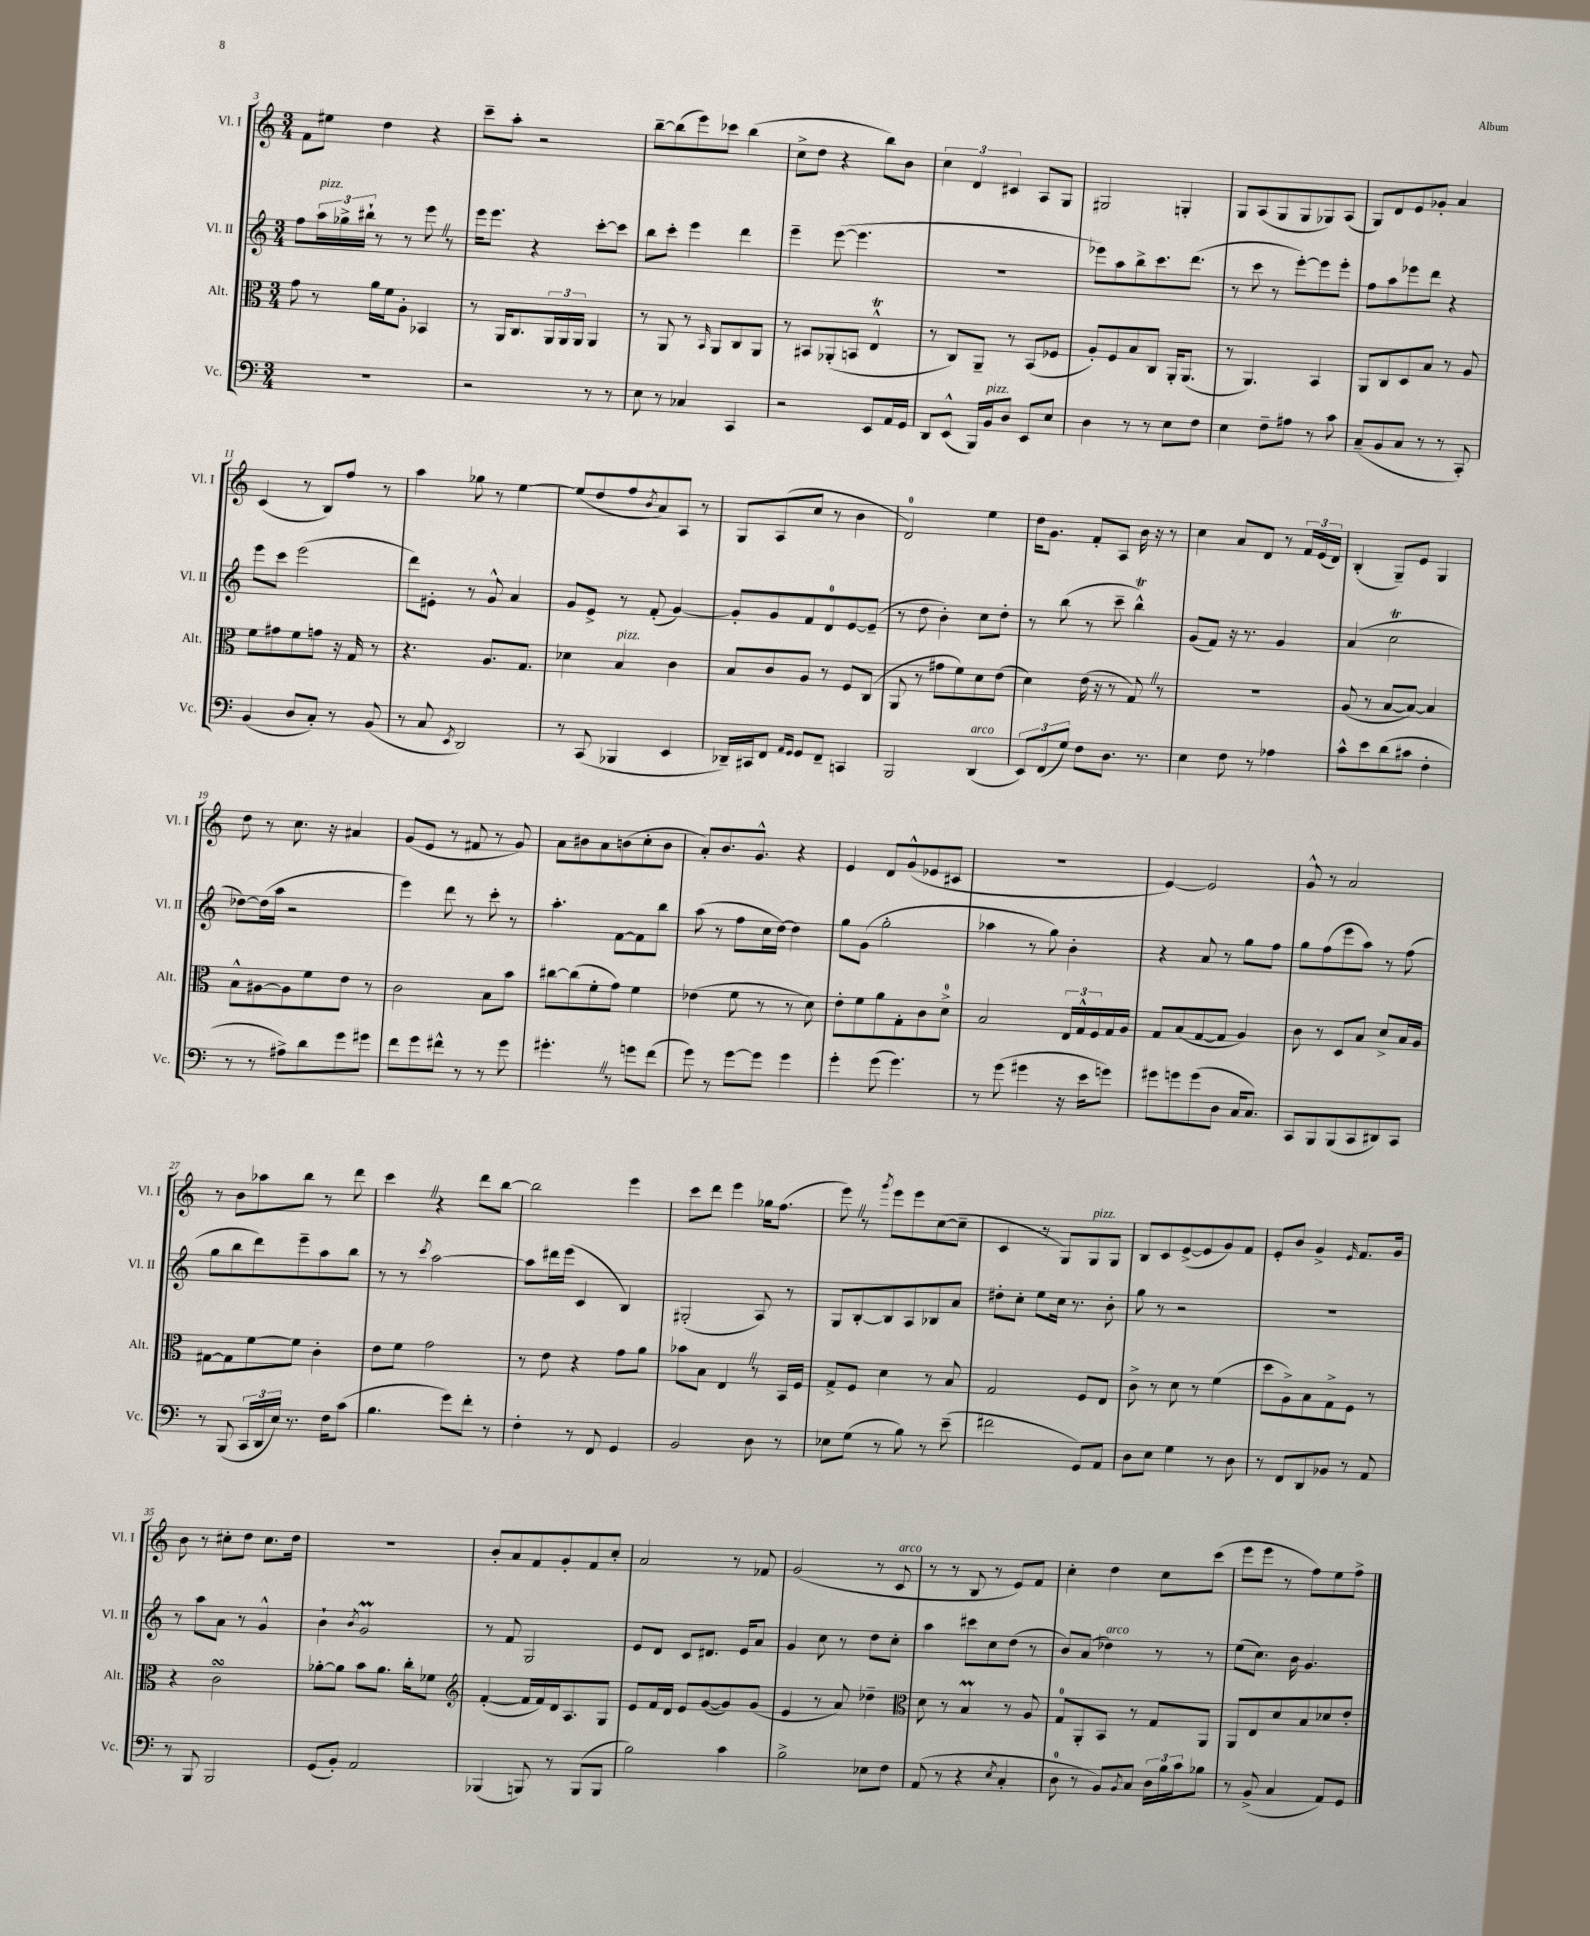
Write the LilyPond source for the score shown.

<<
\new StaffGroup <<
\new Staff = "s0" \with { instrumentName = "Vl. I" shortInstrumentName = "Vl. I" } {
    \clef treble \key c \major \numericTimeSignature \time 3/4
    f'8 eis''8 d''4 r4 |
    c'''8-- a''8-. r2 |
    b''8~-- b''8( e'''8) ces'''8 b''4( |
    c''8-> d''8 r4 b''8) b'8 |
    \tuplet 3/2 { c''4 d'4 cis'4 } a8 g8 |
    gis2 g4-. |
    g8 a8( g8 g8 ges8) a8( |
    g8) d'8 e'8 ges'8-. a'4 |
    c'4( r8 b8) f''8 r8 |
    a''4 ges''8 r8 e''4~ |
    e''8( d''8 f''8 \acciaccatura { b'8 } a'8) a8 r8 |
    g8 a8( c''8 r8 b'4 |
    d'2-0) e''4 |
    d''16 g'8. f'8-. a8 b'16 r16 r8 |
    c''4 a'8 d'8 r8 \tuplet 3/2 { f'16 e'16( d'16) } |
    b4-.( g8--) e'8 g4 |
    d''8 r8 c''8. r16 ais'4 |
    g'8( e'8 r8 fis'8 r8 g'8) |
    a'8 bis'8 a'8 b'8( c''8-. b'8 |
    a'8-.) b'8. g'8.-^ r4 |
    e'4 d'8 g'8-^( ees'8 cis'8 |
    R2. |
    e'4~) e'2 |
    g'8-^ r8 a'2 |
    r8 b'8 aes''8 b''8 r8 d'''8 |
    c'''4 \once \override BreathingSign.text = \markup { \musicglyph "scripts.caesura.straight" } \breathe r4 d'''8 b''8~ |
    b''2 e'''4 |
    c'''8 d'''8 e'''4 ges''16 f''8.( |
    e'''8) \once \override BreathingSign.text = \markup { \musicglyph "scripts.caesura.straight" } \breathe r8 \acciaccatura { g'''8 } e'''8 e'''8 c''8~( c''8-- |
    c'4 r8 g8) g8^\markup { \italic "pizz." } g8 |
    b8 c'8 e'8~->( e'8 g'8) f'8 |
    e'8-. b'8 g'4-> \grace { e'16 } f'8. g'16 |
    b'8 r8 cis''8-. d''8 cis''8. d''16 |
    R2. |
    b'8-. a'8 f'8 g'8-. f'8 c''8-. |
    a'2 r8 fes'8 |
    g'2( r8 c'8^\markup { \italic "arco" } |
    r8 r8 b8 r8 e'8) f'8 |
    c''4-. d''4 c''8 c'''8( |
    e'''8 e'''8 r8 f''8) e''8 f''8-> \bar "|." |
}
\new Staff = "s1" \with { instrumentName = "Vl. II" shortInstrumentName = "Vl. II" } {
    \clef treble \key c \major \numericTimeSignature \time 3/4
    f''8 \tuplet 3/2 { a''16^\markup { \italic "pizz." } ges''16-> bis''16-! } r8 r8 e'''8 \once \override BreathingSign.text = \markup { \musicglyph "scripts.caesura.straight" } \breathe r8 |
    e'''16 e'''8. r4 c'''8~-. c'''8 |
    b''8 c'''8-. e'''4 d'''4 |
    e'''4-- e'''8~( e'''4. |
    R2. |
    ees'''8) a''8 b''8-> c'''8. d'''8.( |
    r8 c'''8 r8 e'''8~-.) e'''8 e'''8-. |
    f''8 a''8 ees'''8 d'''8 r4 |
    e'''8 c'''8 e'''2( |
    d'''8) eis'8-. r8 g'8-^ a'4 |
    g'8 e'8-> r8 f'8-.( g'4~) |
    g'8-. g'8 f'8 d'8-0 e'8~ e'8--( |
    r8 d''8 b'4-.) c''8 d''8-. |
    r8 b''8( r8 c'''8-- b''4-^\trill) |
    g'8( f'8) r16 r8. g'4 |
    a'4( c''2\trill |
    des''8~) des''16( a''16 r2 |
    e'''4) d'''8 r8 c'''8-. r8 |
    a''4.-. f'8~ f'8 b''8 |
    a''8( r8 f''8 c''16 d''16~) d''4 |
    g''8 g'8( g''2-. |
    aes''4 r8 g''8) b'4-. |
    r4 a'8 r8 g''8 f''8 |
    g''8 f''8( e'''8 a''8) r8 f''8( |
    g''8 b''8 d'''8) e'''8-- a''8 b''8 |
    r8 r8 \acciaccatura { c'''8 } a''2~ |
    a''8 dis'''16 e'''16( c'4 b4) |
    gis2-.( a8) r8 |
    g8 b8~-. b8 a8 bes8 a'8 |
    dis''8-. c''8-. e''8 c''16 r8. b'8-. |
    g''8 r8 r2 |
    R2. |
    r8 a''8 a'8 r8 g'4-^ |
    b'4-! \acciaccatura { b'8 } g'2\prall |
    r8 f'8 g2 |
    e'8 d'8 c'8 dis'8. e'16 a'8 |
    g'4 c''8 r8 d''8 c''8-. |
    a''4 cis'''8 c''8 d''8( r8 |
    b'8) a'8( des''4^\markup { \italic "arco" }) r8 r8 |
    e''8( c''8.) b'16 g'4. \bar "|." |
}
\new Staff = "s2" \with { instrumentName = "Alt." shortInstrumentName = "Alt." } {
    \clef alto \key c \major \numericTimeSignature \time 3/4
    g'8 r8 a'16 f'16 a8-. bes,4 |
    r8 a,16 c8. \tuplet 3/2 { a,16 a,16 a,16 } a,4 |
    r8 a,8 r8 \grace { b,16 } a,8 c8 a,8 |
    r8 bis,8 aes,8-.( b,8 e4-^\trill |
    r8 c8) a,8-- r8 b,8( fes8 |
    a8-.) f8 b8 c8 a,16-. a,8.( |
    r8 a,4.) b,4 |
    a,8 c8 d8 b8 r8 a8 |
    f'8 gis'8 f'8 g'8 r16 g16 r8 |
    r4. a8. g8. |
    des'4 b4^\markup { \italic "pizz." } c'4 |
    b8 c'8 a8 r8 f8 c8( |
    a,8 r8 gis'8 f'8) d'8 e'8( |
    d'4) e'16( r16 r8 g8) \once \override BreathingSign.text = \markup { \musicglyph "scripts.caesura.straight" } \breathe r8 |
    R2. |
    a8( r8 b8~ b8~) b4 |
    b8-^ ais8~ ais8 f'8 e'8 r8 |
    c'2 b8 b'8 |
    cis''8~ cis''8( f'8-. g'8) f'4 |
    ees'4( f'8 r8 r8 d'8) |
    e'8-. f'8 a'8 g8-. c'8 d'8-0-> |
    b2 \tuplet 3/2 { e16 g16-^ f16 } g16 a16 |
    g8 b8( g8~ g8 a4) |
    c'8 r8 d8 b8 d'8-> b16 a16 |
    gis8~ gis8 f'8~ f'8 c'4-. |
    e'8 f'8 g'2 |
    r8 e'8 r4 g'8 a'8 |
    bes'8 b8 e4 \once \override BreathingSign.text = \markup { \musicglyph "scripts.caesura.straight" } \breathe r8 b,16 f16 |
    g8-> f8 d'4 r8 b8 |
    g2 f8 e8 |
    c'8-> r8 d'8 r8 f'4( |
    d''8 a8->) b8 g8-> f8 r8 |
    r4 c'2\turn |
    aes'8~-. aes'8 b'8 aes'8. c''16-. fes'8 |
    \clef treble f'4~-.( f'16 f'16) d'16 a8. g8 |
    e'8 f'16 d'16 e'8 g'8~( g'8) g'8( |
    e'4 r8 a'8) des''4-- |
    \clef alto d'8 r8 b4\prall r8 a8 |
    g8-0 a,8-. b,8 r8 g8 a,8 |
    a,8 e8 d'8 b8 des'8 e'8-. \bar "|." |
}
\new Staff = "s3" \with { instrumentName = "Vc." shortInstrumentName = "Vc." } {
    \clef bass \key c \major \numericTimeSignature \time 3/4
    R2. |
    r2 r8 r8 |
    e8 r8 ces4 c,4 |
    r2 e,8 a,16 g,16 |
    d,8 e,8-^( b,,16) b,16^\markup { \italic "pizz." } d8 e,8 e8 |
    d4 r8 r8 e8 f8 |
    e4 f8-- ais8 r8 c'8 |
    c8--( b,8 c8 r8 r8 c,8-.) |
    b,4( d8 c8-.) r8 b,8( |
    r8 c8 \acciaccatura { e,8 } d,2) |
    r8 c,8( bes,,4 e,4 |
    des,16--) cis,16 f,8 \grace { a,16 g,16 } g,8 f,8-- c,4 |
    b,,2 d,4^\markup { \italic "arco" }( |
    \tuplet 3/2 { e,8) f,8( g8) } f8 d8. r8. |
    e4 f8 r8 aes4 |
    c'8-^ e'8 d'8( cis'8 f4-. |
    r8 r8 ais8->) d'8 g'8 gis'8 |
    f'8 g'8 fis'8-^ r8 r8 g'8 |
    gis'4.-. \once \override BreathingSign.text = \markup { \musicglyph "scripts.caesura.straight" } \breathe r8 g'8 f'8( |
    g'8) r8 g'8~ g'8 g'4 |
    g'4-. g'8( g'4.) |
    r8 g'8( gis'4 r16 e'16 g'8) |
    gis'8 g'8 g'8( d8 c16 c8.) |
    c,8 b,,8 b,,8( c,8 dis,8) c,8 |
    r8 b,,8( \tuplet 3/2 { c,16 d,16 e16) } r8. f16 c'8( |
    b4. g'8) f'8-. r8 |
    f4-. r8 f,8 g,4 |
    b,2 d8 r8 |
    ees8 g8( r8 b8) r8 e'8--( |
    fis'2 g,8) a,8 |
    d8 e8 g4 r8 d8 |
    r8 f,8 d,8 bes,8 r8 a,8 |
    r8 b,,8 b,,2 |
    g,8( b,8-.) a,2 |
    bes,,4( b,,8) r8 b,,8( b,,8 |
    b2) c'4 |
    b2-> ees8 f8 |
    a,8( r8 r4 \acciaccatura { e8 } c4-. |
    d8-0 r8 b,8) \acciaccatura { b,8 } c8 \tuplet 3/2 { d16 b16 c'16 } bes8 |
    r8 b,8->( c4 a,8) g,8 \bar "|." |
}
>>
>>
\layout { \context { \Score currentBarNumber = #3 } }
